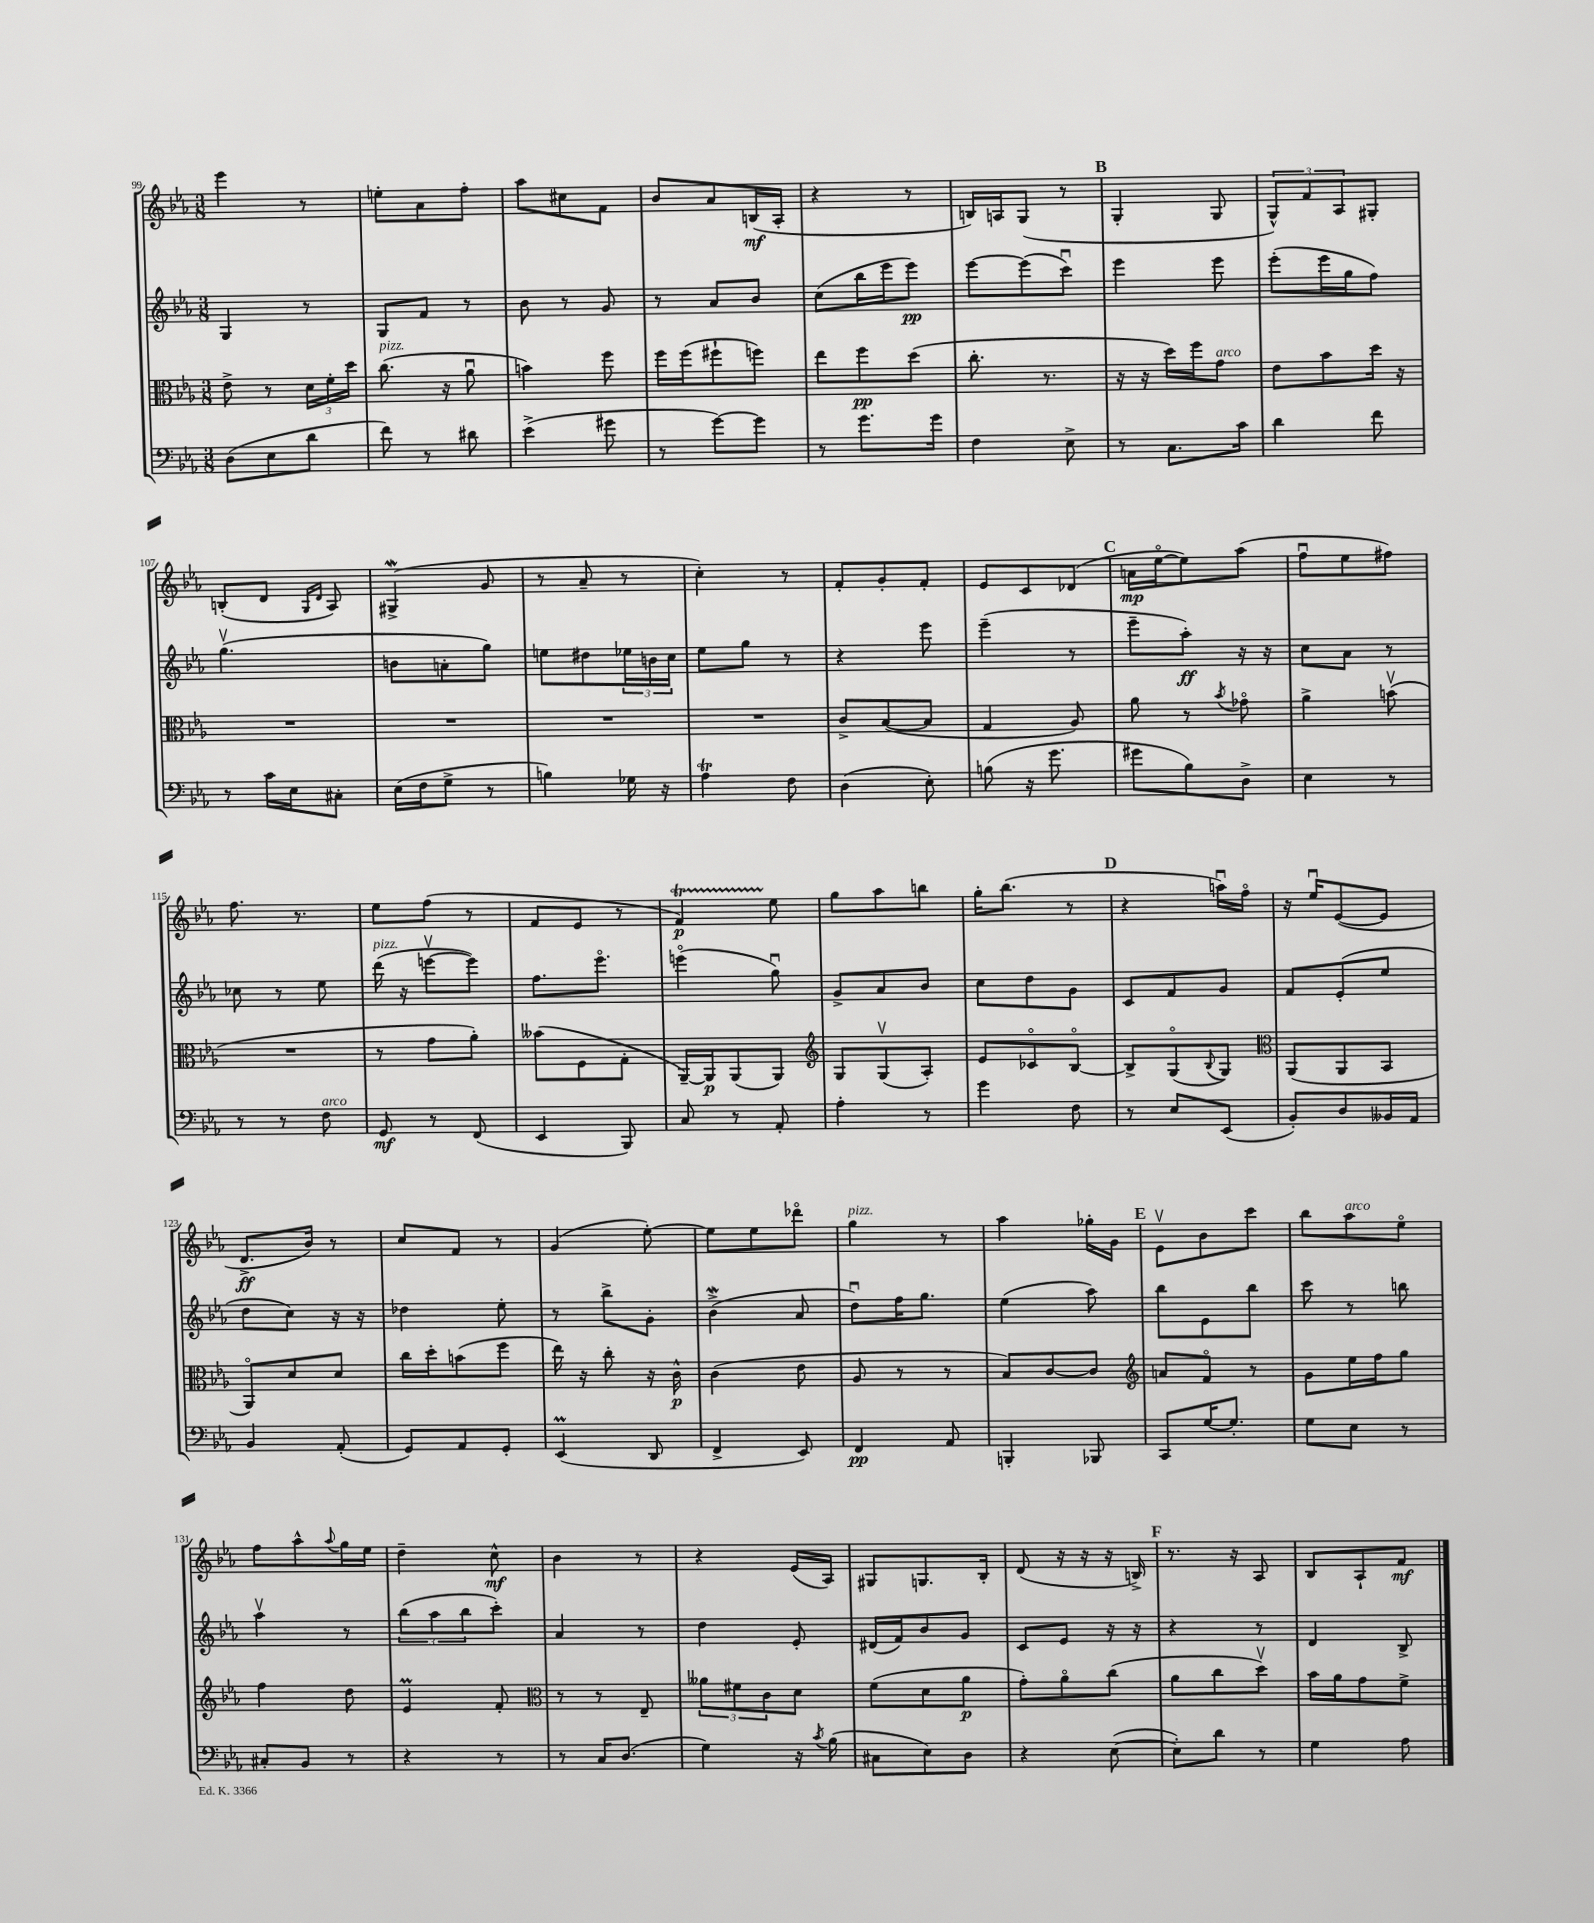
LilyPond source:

<<
\new StaffGroup <<
\new Staff = "s0" {
    \clef treble \key ees \major \numericTimeSignature \time 3/8
    ees'''4 r8 |
    e''8-. aes'8 f''8-. |
    aes''8 cis''8 f'8 |
    bes'8 aes'8 b16\mf( aes16-. |
    r4 r8 |
    b16) a16 g8( r8 |
    \mark \markup { \bold "B" } g4-. g8 |
    \tuplet 3/2 { g8-^) f'8 aes8 } gis8-. |
    b8-.( d'8 \grace { g16 d'16 } aes8) |
    gis4->\mordent( g'8 |
    r8 aes'8-- r8 |
    c''4-.) r8 |
    f'8-. g'8-. f'8-. |
    ees'8 c'8 des'8( |
    \mark \markup { \bold "C" } a'16\mp ees''16~\flageolet ees''8) aes''8( |
    f''8\downbow ees''8 fis''8) |
    f''8. r8. |
    ees''8 f''8( r8 |
    f'8 ees'8 r8 |
    f'4\startTrillSpan\p) ees''8\stopTrillSpan |
    g''8 aes''8 b''8 |
    g''16-. bes''8.( r8 |
    \mark \markup { \bold "D" } r4 a''16\downbow) f''16\flageolet |
    r16 ees''16\downbow ees'8~( ees'8 |
    d'8.->\ff bes'16) r8 |
    c''8 f'8 r8 |
    g'4( ees''8~-.) |
    ees''8 ees''8 des'''8\flageolet |
    g''4^\markup { \italic "pizz." } r8 |
    aes''4 ges''16-. g'16 |
    \mark \markup { \bold "E" } ees'8\upbow bes'8 c'''8 |
    bes''8 aes''8^\markup { \italic "arco" } ees''8\flageolet |
    f''8 aes''8-^ \appoggiatura { aes''8 } g''16 ees''16 |
    d''4-- c''8-^\mf |
    bes'4 r8 |
    r4 ees'16( aes16) |
    gis8 g8. bes16-. |
    d'8( r16 r16 r16 b16->) |
    \mark \markup { \bold "F" } r8. r16 aes8 |
    bes8 aes8-! f'8\mf \bar "|." |
}
\new Staff = "s1" {
    \clef treble \key ees \major \numericTimeSignature \time 3/8
    g4 r8 |
    g8 f'8 r8 |
    bes'8 r8 g'8 |
    r8 aes'8 bes'8 |
    c''8( bes''16 ees'''16 ees'''8\pp) |
    ees'''8~ ees'''8( c'''8\downbow) |
    \mark \markup { \bold "B" } ees'''4 ees'''8 |
    ees'''8-.( ees'''16 g''16 f''8) |
    g''4.\upbow( |
    b'8 a'8-. g''8) |
    e''8 dis''8 \tuplet 3/2 { ees''16 b'16 c''16 } |
    ees''8 g''8 r8 |
    r4 ees'''8 |
    ees'''4--( r8 |
    \mark \markup { \bold "C" } ees'''8-- aes''8-.\ff) r16 r16 |
    c''8 aes'8 r8 |
    ces''8 r8 ees''8 |
    d'''16^\markup { \italic "pizz." }( r16 e'''8~\upbow e'''8) |
    f''8. ees'''8.\flageolet |
    e'''4\flageolet( g''8\downbow) |
    g'8-> aes'8 bes'8 |
    c''8 d''8 g'8 |
    \mark \markup { \bold "D" } c'8 f'8 g'8 |
    f'8 ees'8-.( ees''8 |
    d''8 c''8) r16 r16 |
    des''4 ees''8-. |
    r8 bes''8-> g'8-. |
    bes'4->\mordent( aes'8 |
    d''8\downbow) f''16 g''8. |
    ees''4( aes''8) |
    \mark \markup { \bold "E" } bes''8 ees'8 bes''8 |
    c'''8 r8 b''8 |
    aes''4\upbow r8 |
    \tuplet 3/2 { bes''8( aes''8 bes''8 } c'''8-.) |
    aes'4 r8 |
    d''4 ees'8-. |
    dis'16( f'16) bes'8 g'8 |
    c'8 ees'8 r16 r16 |
    \mark \markup { \bold "F" } r4 r8 |
    d'4 bes8-> \bar "|." |
}
\new Staff = "s2" {
    \clef alto \key ees \major \numericTimeSignature \time 3/8
    ees'8-> r8 \tuplet 3/2 { d'16 f'16-. d''16 } |
    c''8.^\markup { \italic "pizz." }( r16 aes'8\downbow |
    b'4) f''8 |
    f''16 f''16( fis''8-! f''8) |
    ees''8 f''8\pp d''8( |
    c''8.-. r8. |
    \mark \markup { \bold "B" } r16 r16 d''16) f''16 g'8^\markup { \italic "arco" } |
    ees'8 bes'8 d''16 r16 |
    R4. |
    R4. |
    R4. |
    R4. |
    c'8-> bes8~( bes8 |
    g4 aes8) |
    \mark \markup { \bold "C" } aes'8 r8 \acciaccatura { bes'8 } ges'8\flageolet |
    aes'4-> b'8\upbow( |
    R4. |
    r8 g'8 aes'8-.) |
    beses'8( f8 g8-. |
    aes,16~--) aes,16\p aes,8( aes,8) |
    \clef treble g8 g8\upbow( aes8-.) |
    ees'8 ces'8\flageolet bes8~\flageolet |
    \mark \markup { \bold "D" } bes8-> g8\flageolet( \appoggiatura { bes8 } g8) |
    \clef alto aes,8( aes,8 bes,8 |
    aes,8\flageolet) d'8 d'8 |
    c''16 d''16-. b'8( f''8 |
    ees''16) r16 c''8-. r16 c'16-^\p |
    c'4( ees'8 |
    aes8 r8 r8 |
    bes8) c'8~ c'8 |
    \mark \markup { \bold "E" } \clef treble a'8 f'8\flageolet r8 |
    g'8 ees''16 f''16 g''8 |
    f''4 d''8 |
    ees'4\prall f'8-. |
    \clef alto r8 r8 ees8-- |
    \tuplet 3/2 { aeses'8 fis'8 c'8 } d'8 |
    f'8( d'8 aes'8\p |
    g'8-.) aes'8\flageolet c''8( |
    \mark \markup { \bold "F" } aes'8 c''8 d''8\upbow) |
    bes'16 aes'16 g'8 f'8-> \bar "|." |
}
\new Staff = "s3" {
    \clef bass \key ees \major \numericTimeSignature \time 3/8
    d8( ees8 d'8 |
    f'8) r8 dis'8 |
    ees'4->( gis'8 |
    r8 g'8~) g'8 |
    r8 g'8. g'16 |
    f4 ees8-> |
    \mark \markup { \bold "B" } r8 c8. c'16 |
    d'4 f'8 |
    r8 c'16 ees16 cis8-. |
    ees16( f16 g8-> r8 |
    b4) ges16 r16 |
    aes4\trill f8 |
    d4( ees8-.) |
    b8( r16 g'8. |
    \mark \markup { \bold "C" } gis'8 bes8) d8-> |
    ees4 r8 |
    r8 r8 f8^\markup { \italic "arco" } |
    g,8\mf r8 f,8( |
    ees,4 bes,,8) |
    c8 r8 aes,8-. |
    aes4-. r8 |
    g'4 f8 |
    \mark \markup { \bold "D" } r8 ees8 ees,8( |
    bes,8-.) d8 beses,16 aes,16 |
    bes,4 aes,8-.( |
    g,8) aes,8 g,8-. |
    ees,4\prall( d,8 |
    f,4-> ees,8) |
    f,4\pp aes,8 |
    b,,4-. bes,,8 |
    \mark \markup { \bold "E" } c,8 g16~ g8.-. |
    g8 ees8 r8 |
    cis8-. bes,8 r8 |
    r4 r8 |
    r8 c16 d8.( |
    g4) r16 \acciaccatura { c'8 } bes16( |
    cis8 ees8) d8 |
    r4 ees8~( |
    \mark \markup { \bold "F" } ees8-.) d'8 r8 |
    g4 aes8 \bar "|." |
}
>>
>>
\layout { \context { \Score currentBarNumber = #99 } }
